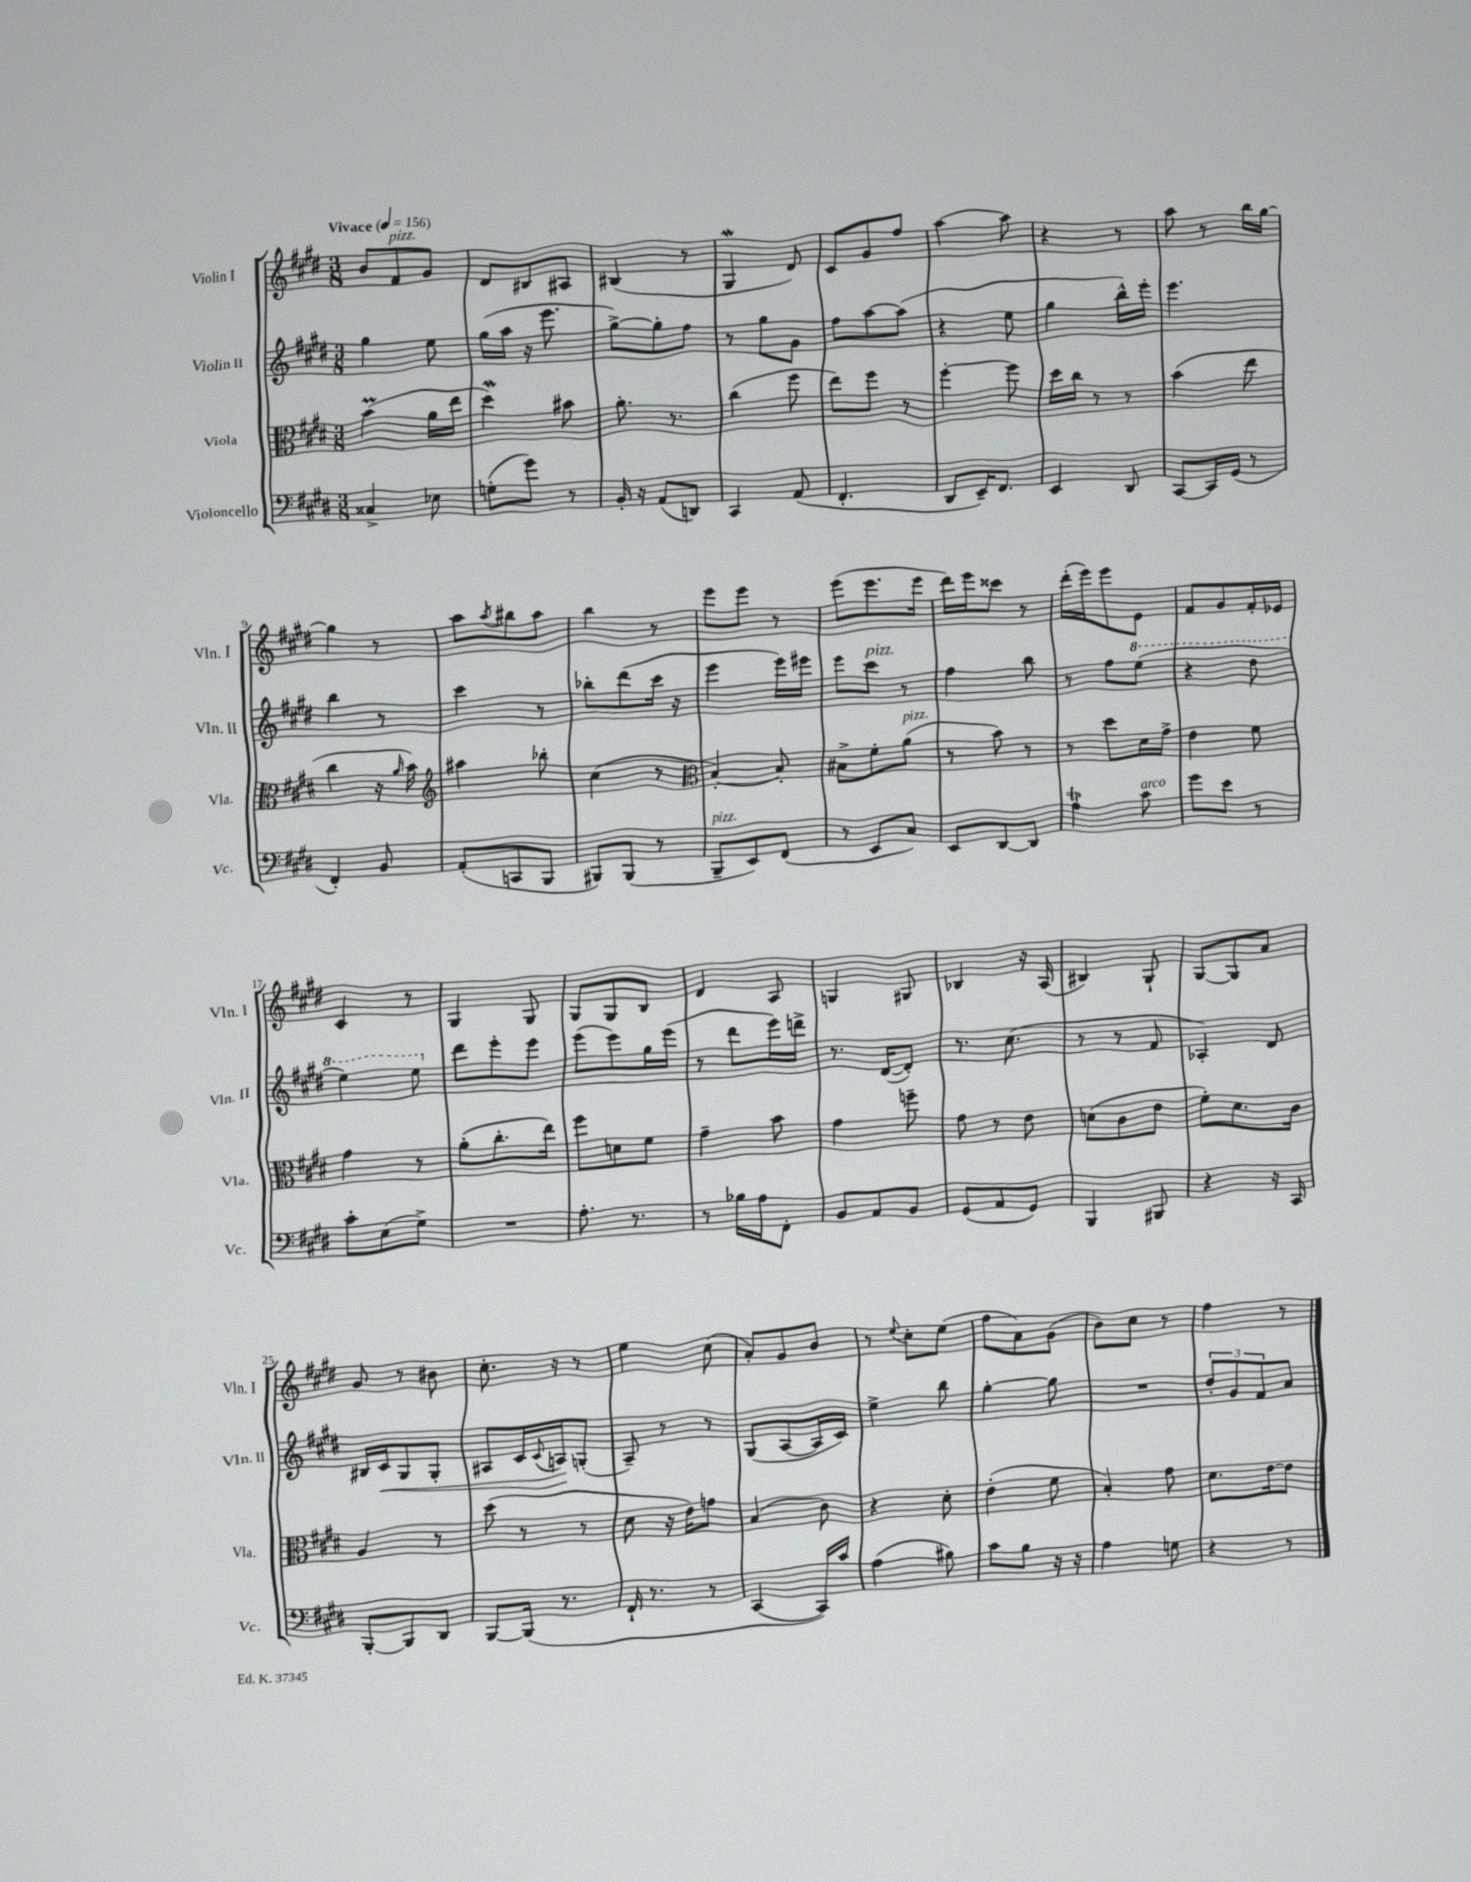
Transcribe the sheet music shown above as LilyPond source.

<<
\new StaffGroup <<
\new Staff = "s0" \with { instrumentName = "Violin I" shortInstrumentName = "Vln. I" } {
    \clef treble \key e \major \numericTimeSignature \time 3/8 \tempo "Vivace" 4 = 156
    b'8 fis'8^\markup { \italic "pizz." } gis'8 |
    dis'8 bis8 ais8 |
    bis4( r8 |
    gis4\mordent dis'8) |
    cis'8 gis'8 fis''8 |
    a''4~ a''8 |
    r4 r8 |
    a''8 r8 b''16 gis''16~ |
    gis''4 r8 |
    a''8 \acciaccatura { a''8 } bis''8 a''8 |
    b''4 r8 |
    e'''8 e'''8 r8 |
    e'''8( e'''8. e'''16 |
    dis'''16) e'''16 cisis'''8 r8 |
    dis'''16-.( e'''16) e'''8 e'8 |
    fis'8 gis'8 fis'16-. ees'16 |
    cis'4 r8 |
    gis4 gis8 |
    gis8 gis8 b8 |
    dis'4 a8 |
    g4 gis8 |
    bes4 r16 a16( |
    bis4) gis8-! |
    gis8~ gis8 a'8 |
    gis'8 r8 bis'8 |
    cis''8.-. r16 r8 |
    e''4 cis''8( |
    a'8-.) gis'8 b'8 |
    r8 \appoggiatura { e''8 } cis''8-. e''8( |
    fis''8 a'8) gis'8( |
    b'8) cis''8 r8 |
    fis''4 r8 \bar "|." |
}
\new Staff = "s1" \with { instrumentName = "Violin II" shortInstrumentName = "Vln. II" } {
    \clef treble \key e \major \numericTimeSignature \time 3/8
    gis''4 e''8 |
    gis''16( a''16 r16 e'''8. |
    gis''8~->) gis''8-. fis''8 |
    r8 gis''8 gis'8 |
    fis''8 a''8~ a''8( |
    r4 e''8 |
    gis''4 b''16-^) e'''16-. |
    e'''4. |
    b''4 r8 |
    cis'''4 r8 |
    bes''8-. dis'''8( cis'''16 r16 |
    e'''4 e'''16) eis'''16 |
    e'''8 cis'''8^\markup { \italic "pizz." } r8 |
    fis''4 b''8 |
    r8 fis''8 \ottava #1 e'''8( |
    r4 dis'''8 |
    e'''4) e'''8 \ottava #0 |
    dis'''8 e'''8-. e'''8 |
    e'''8( e'''8) gis''16 e'''16( |
    r8 dis'''8 e'''16) d'''16-> |
    r8. dis'16~( dis'8-.) |
    r8. cis''8.( |
    r8 r8 fis'8 |
    aes4-.) dis'8 |
    bis16 cis'16\< gis8 gis8-. |
    ais8 cis'16 \appoggiatura { cis'8 } a16\! g8-.( |
    a8--) r8 r8 |
    gis8( a8~ a16 cis'16) |
    e''4-> b''8 |
    gis''4~-. gis''8 |
    R4. |
    \tuplet 3/2 { dis''8-. gis'8 fis'8 } a'8 \bar "|." |
}
\new Staff = "s2" \with { instrumentName = "Viola" shortInstrumentName = "Vla." } {
    \clef alto \key e \major \numericTimeSignature \time 3/8
    b'4\prall( a'16 e''16 |
    dis''4\mordent) bis'8 |
    a'8.-. r8. |
    cis''4( fis''8 |
    e''8) fis''8 r8 |
    fis''4~-. fis''8 |
    dis''16 cis''16 r8 r8 |
    b'4( e''8 |
    cis''4 r16 \grace { a'16 } b'16) |
    \clef treble ais''4 bes''8-. |
    cis''4( r8 |
    \clef alto b4~-.) b8-. |
    bis8-> fis'8-. a'8^\markup { \italic "pizz." }( |
    r8 b'8) r8 |
    r8 dis''8 dis'16 gis'16-> |
    e'4 fis'8 |
    gis'4 r8 |
    a'8-.( cis''8.-. e''16) |
    fis''8 d'8 fis'8 |
    gis'4-- b'8 |
    gis'4 f''8-- |
    gis'8 r8 e'8 |
    d'8( cis'8 e'8 |
    fis'8-.) dis'8. cis'16 |
    a4 r8 |
    dis''8( r8 r8 |
    dis'8 r16 e'16) g'8 |
    b4( cis'8) |
    r4 dis'8-. |
    e'4-.( fis'8 |
    b4-.) gis'8 |
    dis'8. e'16~ e'8 \bar "|." |
}
\new Staff = "s3" \with { instrumentName = "Violoncello" shortInstrumentName = "Vc." } {
    \clef bass \key e \major \numericTimeSignature \time 3/8
    cisis4-> ees8 |
    g8-.( gis'8) r8 |
    b,16-. r16 a,8( d,8) |
    cis,4 a,8( |
    fis,4.-. |
    dis,8 e,16--) fis,8. |
    e,4 dis,8 |
    cis,8~ cis,16 gis,16( r8 |
    fis,4-.) b,8 |
    a,8-.( c,8 b,,8 |
    bis,,8) bis,,8( r8 |
    b,,8--^\markup { \italic "pizz." } e,8) fis,8( |
    r8 e,8 cis8) |
    e,8 dis,8~ dis,8 |
    a4\trill cis'8^\markup { \italic "arco" } |
    gis'8 e'8 r8 |
    cis'8-. e8( gis8->) |
    R4. |
    a8.-. r8. |
    r8 bes16 a16 fis,8-. |
    b,8 a,8 b,8 |
    gis,8( a,8 gis,8) |
    b,,4 bis,,8 |
    r4 r16 cis,16 |
    b,,8~-. b,,8 dis,8 |
    b,,8~ b,,16( r8. |
    fis,16-! r8. r8 |
    cis,4~ cis,16) cis'16 |
    a4( bis8) |
    cis'8 b8 r16 r16 |
    a4 g8 |
    r4 r8 \bar "|." |
}
>>
>>
